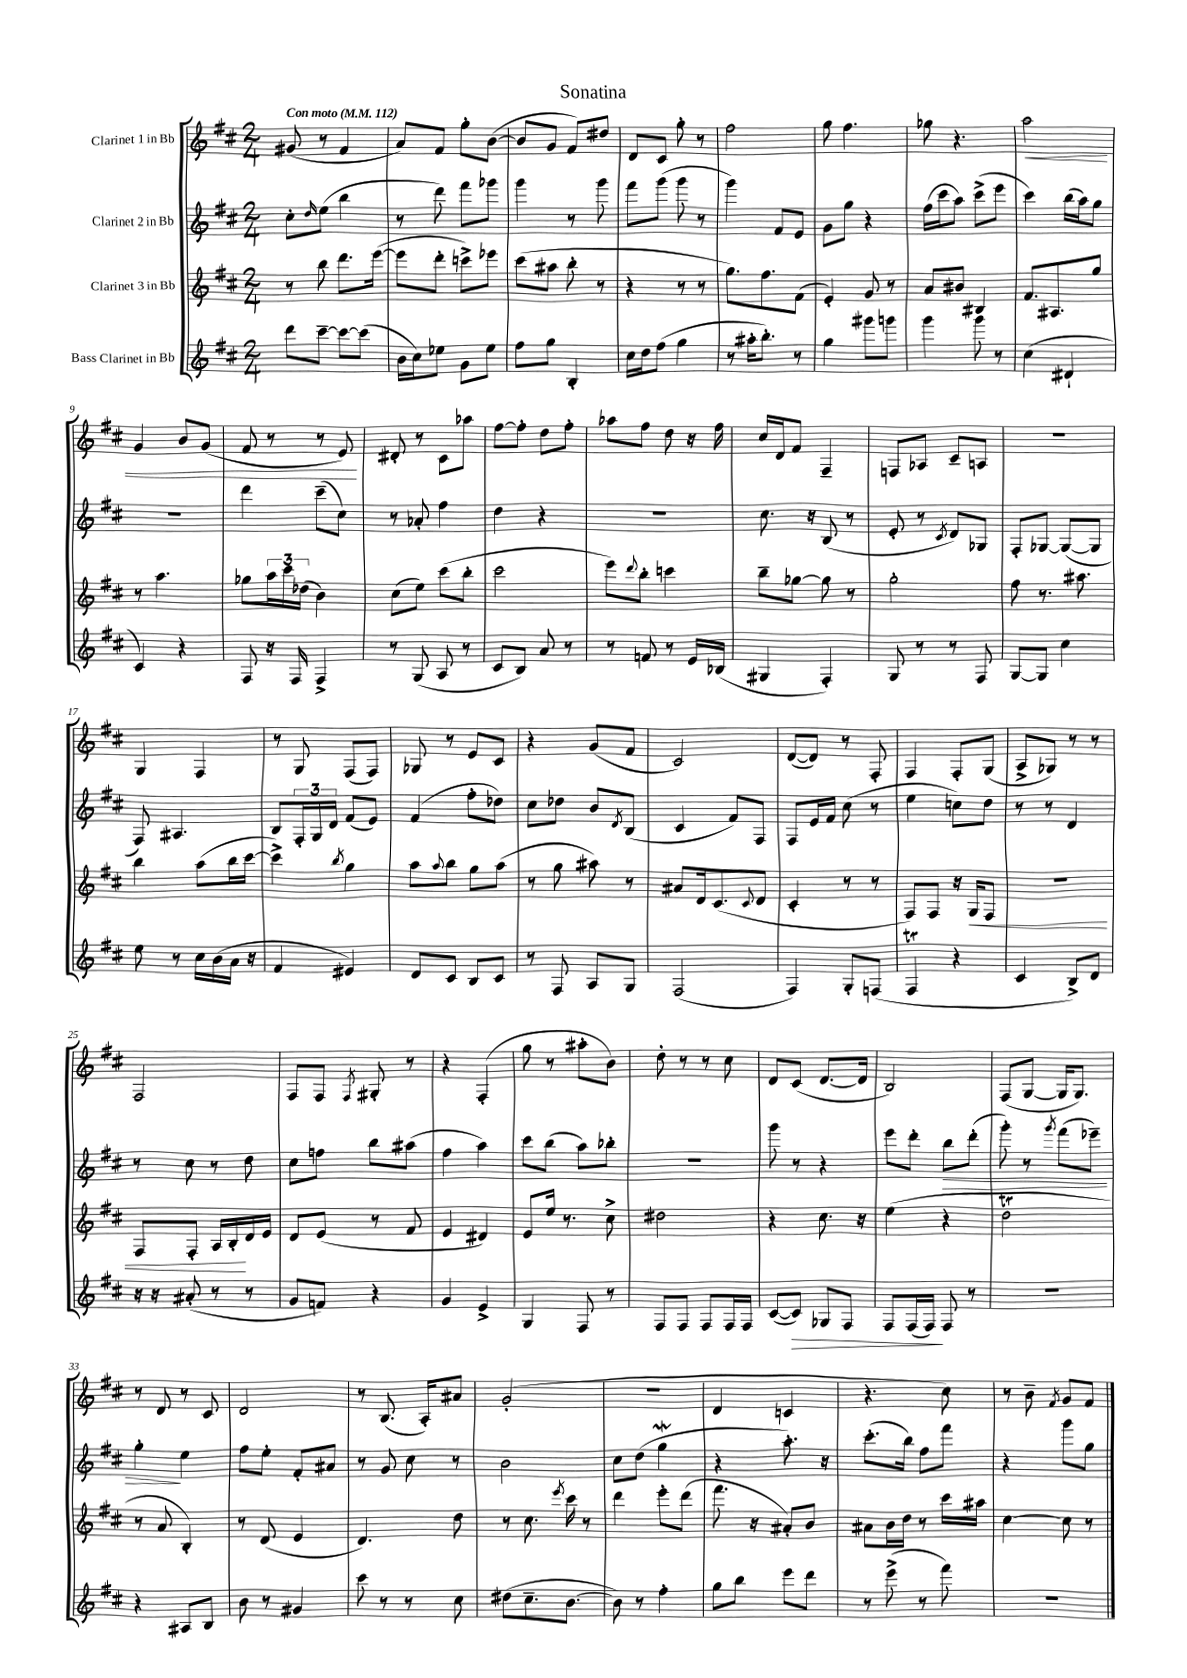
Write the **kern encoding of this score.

**kern	**kern	**kern	**kern
*staff4	*staff3	*staff2	*staff1
*clefG2	*clefG2	*clefG2	*clefG2
*k[f#c#]	*k[f#c#]	*k[f#c#]	*k[f#c#]
*M2/4	*M2/4	*M2/4	*M2/4
*MM112	*MM112	*MM112	*MM112
8ddd	8r	8cc#'	(8g#
.	.	16qqdd	.
[8ccc#~	8bb	(8ee	8r
8ccc#_	8.ddd	4bb	4f#
(8ccc#]	.	.	.
.	([16eee	.	.
=	=	=	=
16b	8eee]	8r	8a)
16cc#)	.	.	.
8ee-	8ddd'	8ddd)	8f#
8g	8ccc^)	8fff#	8gg'
8ee-	8eee-	8ggg-	([8b
=	=	=	=
8ff#	(8ccc#	4ggg	8b]
8gg	8aa#	.	8g
4B'	8bb'	8r	8f#)
.	8r	8ggg	8dd#
=	=	=	=
16cc#	4r	8fff#	8d
16dd	.	.	.
(8ff#	.	(8ggg	8c#
4gg	8r	8ggg	8gg'
.	8r	8r	8r
=	=	=	=
8r	8.gg)	4ggg)	2ff#
16aa#'	.	.	.
8.bb')	8.ff#	.	.
.	.	8f#	.
8r	(8f#	8e	.
=	=	=	=
4gg	4e')	8g	8gg
.	.	8gg	4.ff#
8ggg#	8g	4r	.
8ggg	8r	.	.
=	=	=	=
4ggg	8a	(16ff#	8gg-
.	.	16ccc#	.
.	8b#	8aa)	4.r
8ggg	4B#	(8ccc#^	.
8r	.	8eee	.
=	=	=	=
(4cc#	8.f#	4ccc#)	2aa
.	8.A#	.	.
4d#`	.	(16bb	.
.	.	16aa)	.
.	8gg	8gg	.
=	=	=	=
4c#)	8r	2r	4g
.	4.aa	.	.
4r	.	.	8b
.	.	.	(8g
=	=	=	=
8F#	8gg-	4ddd	8f#
16r	24aa	.	8r
.	24ccc#	.	.
16F#	.	.	.
.	(24dd-	.	.
4F#^	4b)	(8ccc#~	8r
.	.	8cc#)	8e)
=	=	=	=
8r	(8cc#	8r	8d#'
(8G	8ee)	8a-'	8r
8A	(8ccc#	4ff#	8c#
8r	8bb'	.	8aa-
=	=	=	=
8c#	2ccc#	4dd	[8ff#
8B)	.	.	8ff#']
8a	.	4r	8dd
8r	.	.	8ff#'
=	=	=	=
8r	8eee)	2r	8aa-
.	8qqddd	.	.
8f	8bb'	.	8ff#
8r	4ccc	.	8dd
16e	.	.	16r
(16B-	.	.	16ff#
=	=	=	=
4G#	8bb~	8.cc#	16cc#
.	.	.	16d
.	[8gg-	.	8f#
.	.	16r	.
4F#')	8gg-]	(8B	4F#~
.	8r	8r	.
=	=	=	=
8G	2gg'	8e'	8F
8r	.	8r	8A-
.	.	8qc#	.
8r	.	8d)	8c#~
8F#	.	8G-	8A
=	=	=	=
[8G	8ff#	8F#'	2r
8G]	8.r	[8G-	.
4cc#	.	(8G-_	.
.	8.aa#	.	.
.	.	8G-]	.
=	=	=	=
8ee	4bb	8F#)	4G
8r	.	4.A#	.
16cc#	(8aa	.	4F#
(16b	.	.	.
16a	16bb	.	.
16r	[16ccc#	.	.
=	=	=	=
4f#	4ccc#^])	8B	8r
.	.	24F#'	8G
.	.	24G	.
.	.	24d	.
.	8qbb	.	.
4e#)	4gg	(8f#	(8F#
.	.	8e)	8F#)
=	=	=	=
8d	8aa	(4f#	8G-
.	8qqaa	.	.
8c#	8bb	.	8r
8B	8gg	8ff#'	8e
8c#	(8aa	8dd-)	8c#
=	=	=	=
8r	8r	8cc#	4r
8F#	8gg	8dd-	.
8A	8aa#)	8b	(8g
.	.	8qd	.
8G	8r	(8B	8f#
=	=	=	=
(2F#	8a#	4c#	2c#)
.	16d	.	.
.	(8.c#	.	.
.	.	8f#)	.
.	8qqc#	.	.
.	8d	8F#	.
=	=	=	=
4F#)	4c#'	8F#	([8d
.	.	16e	8d])
.	.	16f#	.
8G'	8r	(8cc#	8r
(8F	8r	8r	8F#'
=	=	=	=
4F#	8F#)	4ee	4F#
.	8F#	.	.
4r	16r	8cc)	8F#'
.	16G	.	.
.	8F#	8dd	(8G
=	=	=	=
4c#	2r	8r	8A^
.	.	8r	8G-)
8B^)	.	4d	8r
8d	.	.	8r
=	=	=	=
16r	8F#	8r	2F#
16r	.	.	.
(8a#'	8F#'	8cc#	.
8r	16A	8r	.
.	16B'	.	.
8r	16d	8dd	.
.	16e	.	.
=	=	=	=
8g	8d	8cc#	8F#
8f)	(8e	8ff	8F#
.	.	.	8qF#
4r	8r	8bb	8G#'
.	8f#	(8aa#	8r
=	=	=	=
4g	4e	4ff#	4r
4e^	4d#)	4aa)	(4F#'
=	=	=	=
4G	8e	8ccc#	8gg
.	16ee	(8bb	8r
.	8.r	.	.
8F#	.	8aa)	8aa#'
8r	8cc#^	8bb-'	8b)
=	=	=	=
8F#	2dd#	2r	8dd'
8F#	.	.	8r
8F#	.	.	8r
16F#	.	.	8cc#
16F#	.	.	.
=	=	=	=
([8c#	4r	8ggg	8d
8c#])	.	8r	(8c#
8G-	8.cc#	4r	[8.d
8F#	.	.	.
.	16r	.	16d]
=	=	=	=
8F#	(4ee	8eee	2B)
(16F#	.	8ddd'	.
16F#)	.	.	.
8F#	4r	8bb	.
8r	.	(8ddd'	.
=	=	=	=
2r	2dd	8ggg')	(8F#
.	.	8r	[8G
.	.	8qggg	.
.	.	(8fff#	16G]
.	.	.	8.G)
.	.	8eee-~)	.
=	=	=	=
4r	8r	4gg'	8r
.	8a	.	8d
8A#	4B')	4ee	8r
8B	.	.	8c#
=	=	=	=
8b	8r	8ff#	2d
8r	(8d	8ee'	.
4g#	4e	8f#'	.
.	.	8a#	.
=	=	=	=
8ccc#	4.d)	8r	8r
8r	.	8g	(8.B
8r	.	8cc#	.
.	.	.	16A')
8cc#	8dd	8r	8a#
=	=	=	=
(8dd#	8r	2b	(2g'
8.cc#~	8.cc#	.	.
.	8qeee	.	.
[8.b	16ccc#	.	.
.	8r	.	.
=	=	=	=
8b])	4ddd	8cc#	2r
8r	.	(8dd	.
4ff#'	8eee'	4gg	.
.	(8ddd	.	.
=	=	=	=
8gg	8.fff#	4r	4d
8bb	.	.	.
.	16r	.	.
8eee	8a#')	8.aa')	4c
8ddd	8b	.	.
.	.	16r	.
=	=	=	=
8r	8a#	(8.ccc#'	4.r
(8eee^	16b	.	.
.	16dd	16bb)	.
8r	8r	8ff#	.
8fff#)	16ccc#	8fff#	8cc#)
.	16aa#	.	.
=	=	=	=
2r	[4cc#	4r	8r
.	.	.	8b~
.	.	.	8qf#
.	8cc#]	8ggg	8g
.	8r	8gg	8f#
==	==	==	==
*-	*-	*-	*-
